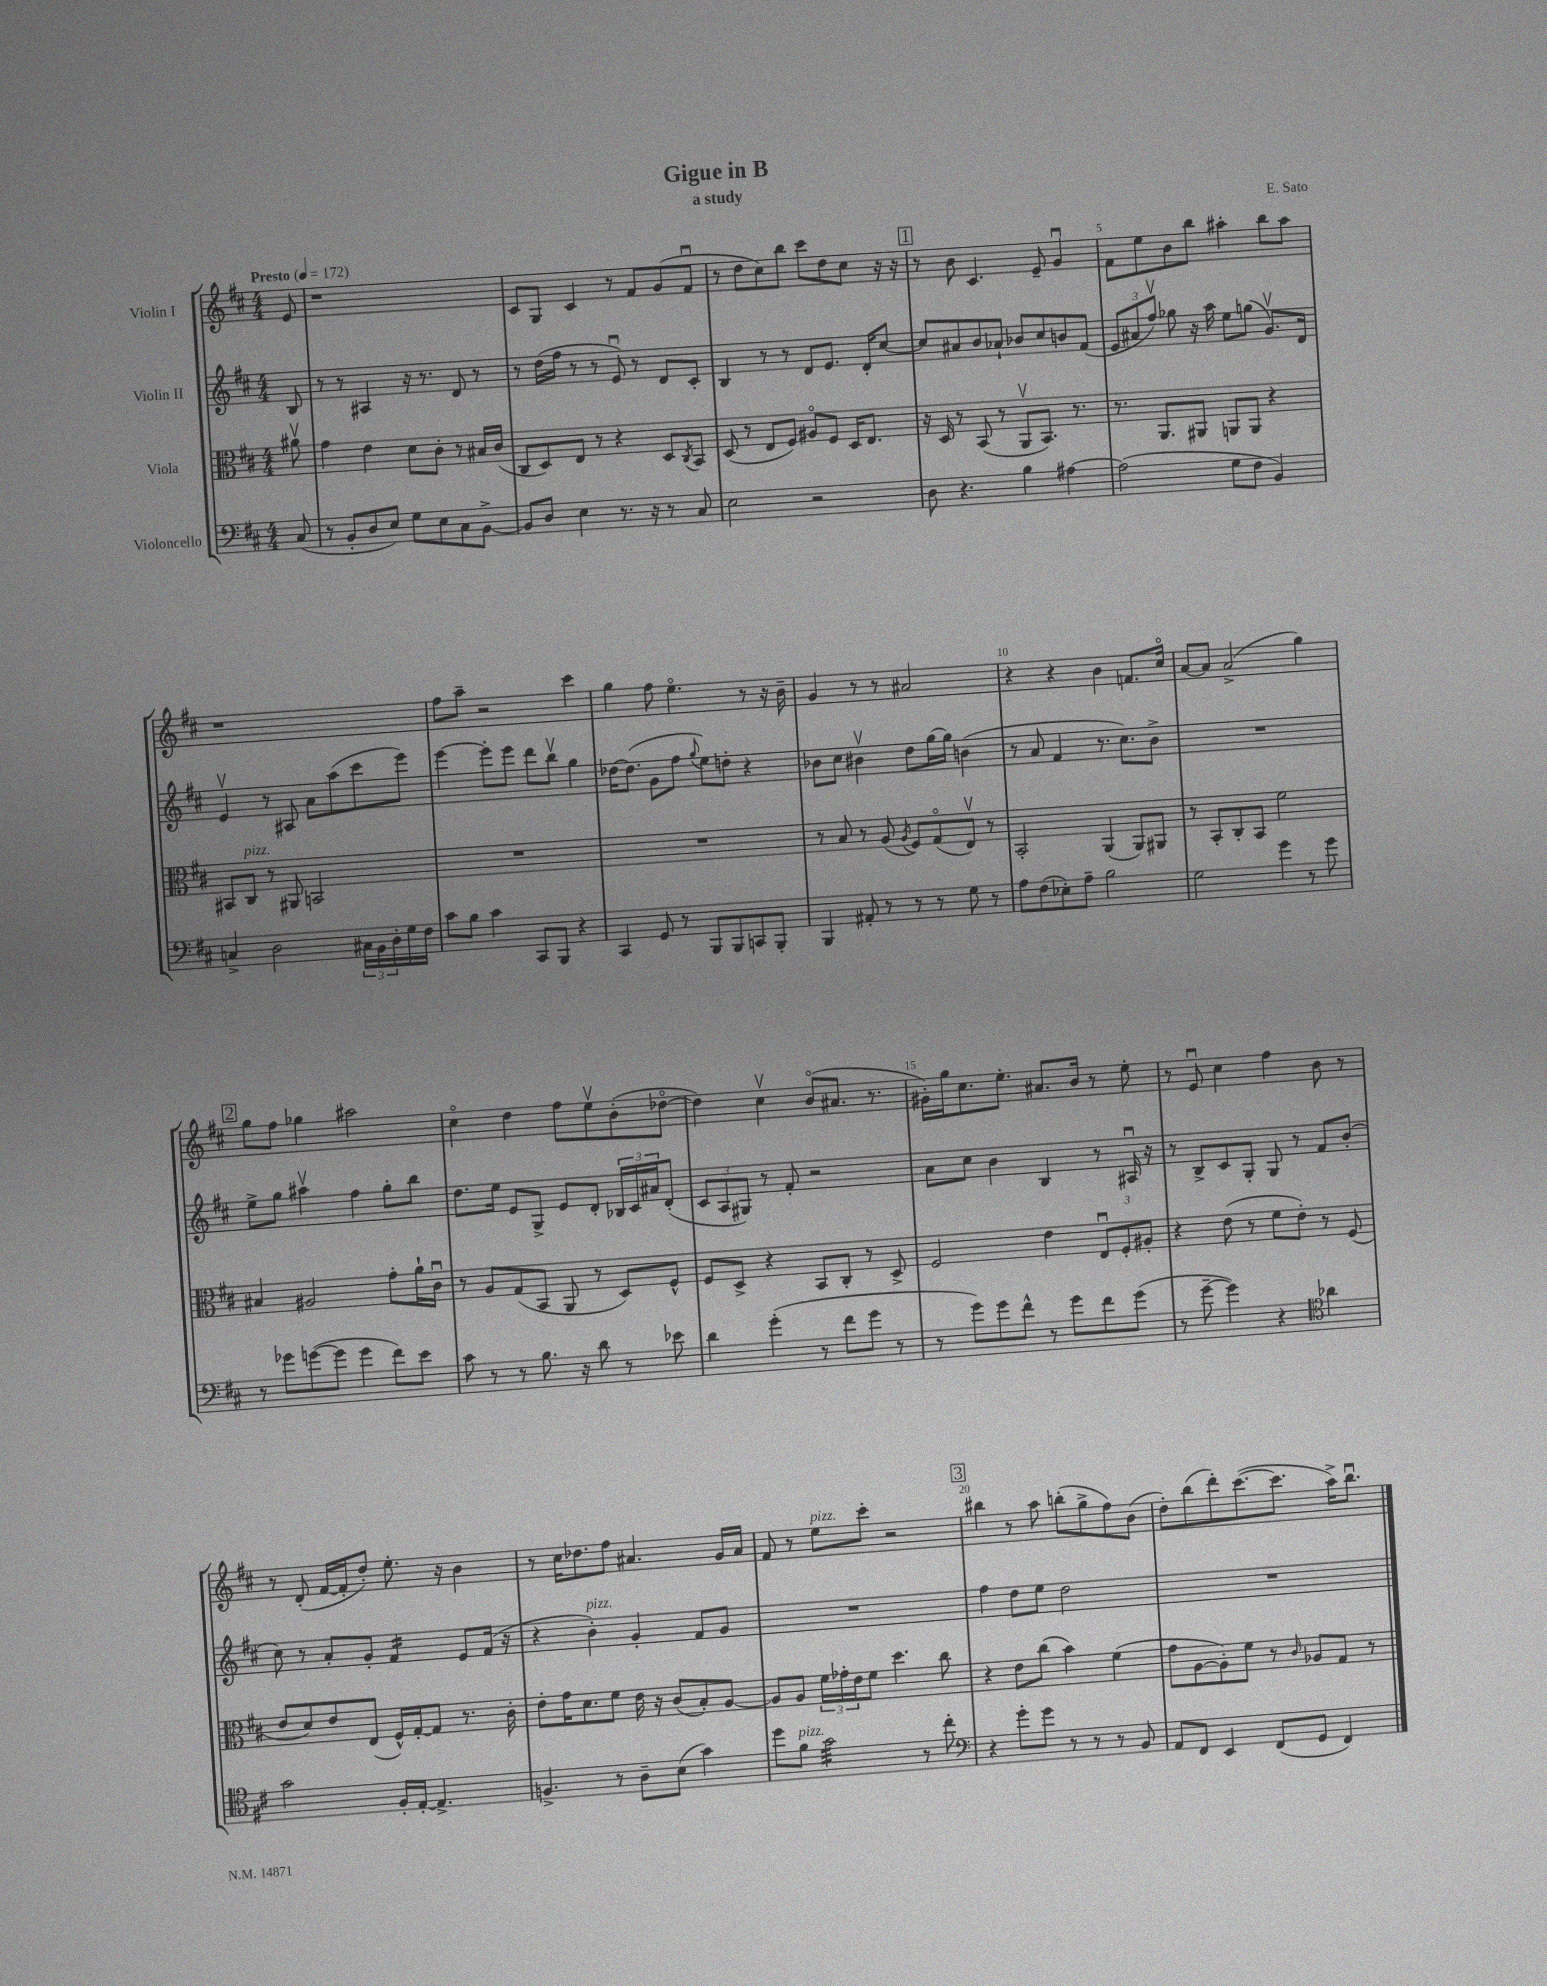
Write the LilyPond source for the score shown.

\header { title = "Gigue in B" composer = "E. Sato" subtitle = "a study" }
<<
\new StaffGroup <<
\new Staff = "s0" \with { instrumentName = "Violin I" } {
    \clef treble \key d \major \numericTimeSignature \time 4/4 \partial 8 \tempo "Presto" 4 = 172
    e'8 |
    r1 |
    cis'8 g8 cis'4 r8 fis'8 g'8( fis'8\downbow |
    r8 d''8 cis''8) b''8 cis'''8 d''8 cis''8 r16 r16 |
    \mark \markup { \box "1" } r8 b'8 cis'4. e'8-- g'4\downbow |
    fis'8 e''8 b'8 b''8 ais''4-. b''8 ais''8 |
    r1 |
    fis''8 a''8-- r2 cis'''4 |
    g''4 fis''8 e''4.\flageolet r8 r16 b'16-- |
    g'4 r8 r8 ais'2 |
    r4 r4 b'4 f'8. cis''16\flageolet |
    a'8~ a'8 a'2->( g''4) |
    \mark \markup { \box "2" } g''8 fis''8 ges''4 ais''2 |
    cis''4\flageolet d''4 fis''8 e''8\upbow b'8-.( des''8~\flageolet |
    des''4) cis''4\upbow b'8\flageolet( ais'8. r8. |
    gis'16-.) g''16 cis''8. e''8.-. ais'8. b'16 r8 e''8-. |
    r8 e'8\downbow cis''4 fis''4 b'8 r8 |
    r8 d'8-.( fis'16~ fis'16-. d''8-.) e''8.-. r16 b'4 |
    r8 cis''16 des''8. fis''8 ais'4. g'16 ais'16 |
    fis'8 r8 e''8^\markup { \italic "pizz." } cis'''8-. r2 |
    \mark \markup { \box "3" } bis''4 r8 a''8 b''8-.( g''8-> fis''8) b'8( |
    d''8-.) b''8( d'''8-.) cis'''8.~( cis'''8. a''16->) b''8.\downbow \bar "|." |
}
\new Staff = "s1" \with { instrumentName = "Violin II" } {
    \clef treble \key d \major \numericTimeSignature \time 4/4 \partial 8
    b8 |
    r8 r8 ais4 r16 r8. d'8 r8 |
    r8 d''16( fis''16 r8 r8 e'8\downbow) r8 d'8 cis'8-. |
    b4 r8 r8 d'8 e'8. d'16-. cis''8~ |
    \mark \markup { \box "1" } cis''8 ais'8 b'8 aes'8-! bes'8 cis''8 b'8 fis'8( |
    \tuplet 3/2 { e'8 ais'8 fis''8\upbow) } ges''8 r16 a''16 e''8 g''8( g'8.\upbow) d'16 |
    e'4\upbow r8 ais8 a'8 a''8( cis'''8 e'''8) |
    e'''4~ e'''8-. e'''8 d'''8 b''8\upbow g''4 |
    des''16~ des''8.( g'8 fis''8 \appoggiatura { g''8 } e''8) d''8-. r4 |
    bes'8 cis''8 bis'4\upbow d''8 g''16~ g''16 b'4( |
    r8 a'8 fis'4 r8. cis''8.) b'8-> |
    R1 |
    \mark \markup { \box "2" } e''8-> g''8 ais''4\upbow fis''4 g''8-. b''8 |
    d''8. e''16 e'8 g8-> e'8 d'8-. \tuplet 3/2 { bes16 cis'16 ais'16 } d'8-.( |
    \tuplet 3/2 { cis'8 a8 gis8) } r8 fis'8-. r2 |
    a'8 cis''8 b'4 b4 r8 ais16\downbow r16 |
    r8 b8-> cis'8 g8-. g8 r8 fis'8 b'8-.( |
    cis''8) r8 a'8-. g'8-. fis'4:16 e'8 fis'16( r16 |
    r4 b'4-.^\markup { \italic "pizz." }) g'4-. fis'8 g'8 |
    R1 |
    \mark \markup { \box "3" } fis''4 d''8 e''8 d''2 |
    R1 \bar "|." |
}
\new Staff = "s2" \with { instrumentName = "Viola" } {
    \clef alto \key d \major \numericTimeSignature \time 4/4 \partial 8
    ais'8\upbow |
    g'4 e'4 d'8 cis'8-. r8 bis16 cis'16( |
    cis8 d8) e8 r8 r4 d8 \acciaccatura { cis8 } b,8 |
    d8( r8 e8 fis8) ais8\flageolet fis8 d16 e8. |
    \mark \markup { \box "1" } r16 d16 r8 b,8( r8 a,8\upbow b,8.) r8. |
    r8. a,8. ais,8 a,8 a,8 r4 |
    bis,8 cis8^\markup { \italic "pizz." } r8 ais,8 b,2 |
    R1 |
    R1 |
    r8 b8 r8 a8( \acciaccatura { a8 } fis8) g8\flageolet( e8\upbow) r8 |
    b,2-. a,4( a,8) ais,8 |
    r8 b,8-. cis8-. b,8 fis'2 |
    \mark \markup { \box "2" } bis4 ais2 g'8-. a'16-! cis'16\downbow |
    r8 a8 g8( b,8 a,8 r8 d8) fis8-^ |
    fis8 d8-> r4 b,8 cis8-. r8 d8-> |
    fis2 e'4 \tuplet 3/2 { e8\downbow fis8-. ais8-. } |
    r4 e'8( r8 fis'8 e'8-.) r8 fis8( |
    e'8 d'8) e'8 e8( fis16-^) g16~-. g8 r8. cis'16-. |
    e'8-. g'16 d'8. fis'8 e'16 r16 cis'8( b8-.) a8~ |
    a8 a8 \tuplet 3/2 { fis'16 ges'16-. e'16 } fis'8 d''4. cis''8 |
    \mark \markup { \box "3" } r4 e'8 cis''8( b'4) fis'4( |
    g'8 a8~ a8-.) fis'8 r8 \grace { cis'16 } aes8 g8 r8 \bar "|." |
}
\new Staff = "s3" \with { instrumentName = "Violoncello" } {
    \clef bass \key d \major \numericTimeSignature \time 4/4 \partial 8
    cis8( |
    r8 b,8-. d8 e8) g8 e8 cis8 b,8~-> |
    b,8 d8 e4 r8. r16 r8 cis8 |
    e2 r2 |
    \mark \markup { \box "1" } d8 r4. b4 ais4~ |
    ais2( g8 fis8 b,4) |
    c4-> d2 \tuplet 3/2 { cis16 b,16 d16-. } g16 fis16 |
    cis'8 b8 cis'4 cis,8 b,,8 r4 |
    cis,4 g,8 r8 b,,8 b,,8 c,8 b,,8-. |
    b,,4 ais,8-. r8 r8 r8 g8 r8 |
    a8 fis8( ees8-.) a8-- b2 |
    g2 g'4 r8 g'8 |
    \mark \markup { \box "2" } r8 ges'8 g'8~( g'8 g'4 fis'8) e'8 |
    cis'8 r8 r8 b8. r16 d'8 r8 ees'8 |
    d'4 g'4-.( r8 fis'8 g'8 r8 |
    r8 g'8) g'8 fis'8-^ r8 g'8 fis'8 g'8( |
    r8 g'8~-- g'4) r4 \clef tenor aes'4 |
    g'2 fis16-. e16~-. e4.-> |
    f4.-> r8 a8-- b8( g'4) |
    d''8 fis'8^\markup { \italic "pizz." } g'2:32 r8 cis''8-. |
    \mark \markup { \box "3" } \clef bass r4 g'8-. g'8 r8 r8 r8 b,8 |
    a,8 fis,8 e,4 fis,8( g,8 fis,4) \bar "|." |
}
>>
>>
\layout { \context { \Score \override BarNumber.break-visibility = ##(#f #t #t) barNumberVisibility = #(every-nth-bar-number-visible 5) } }
